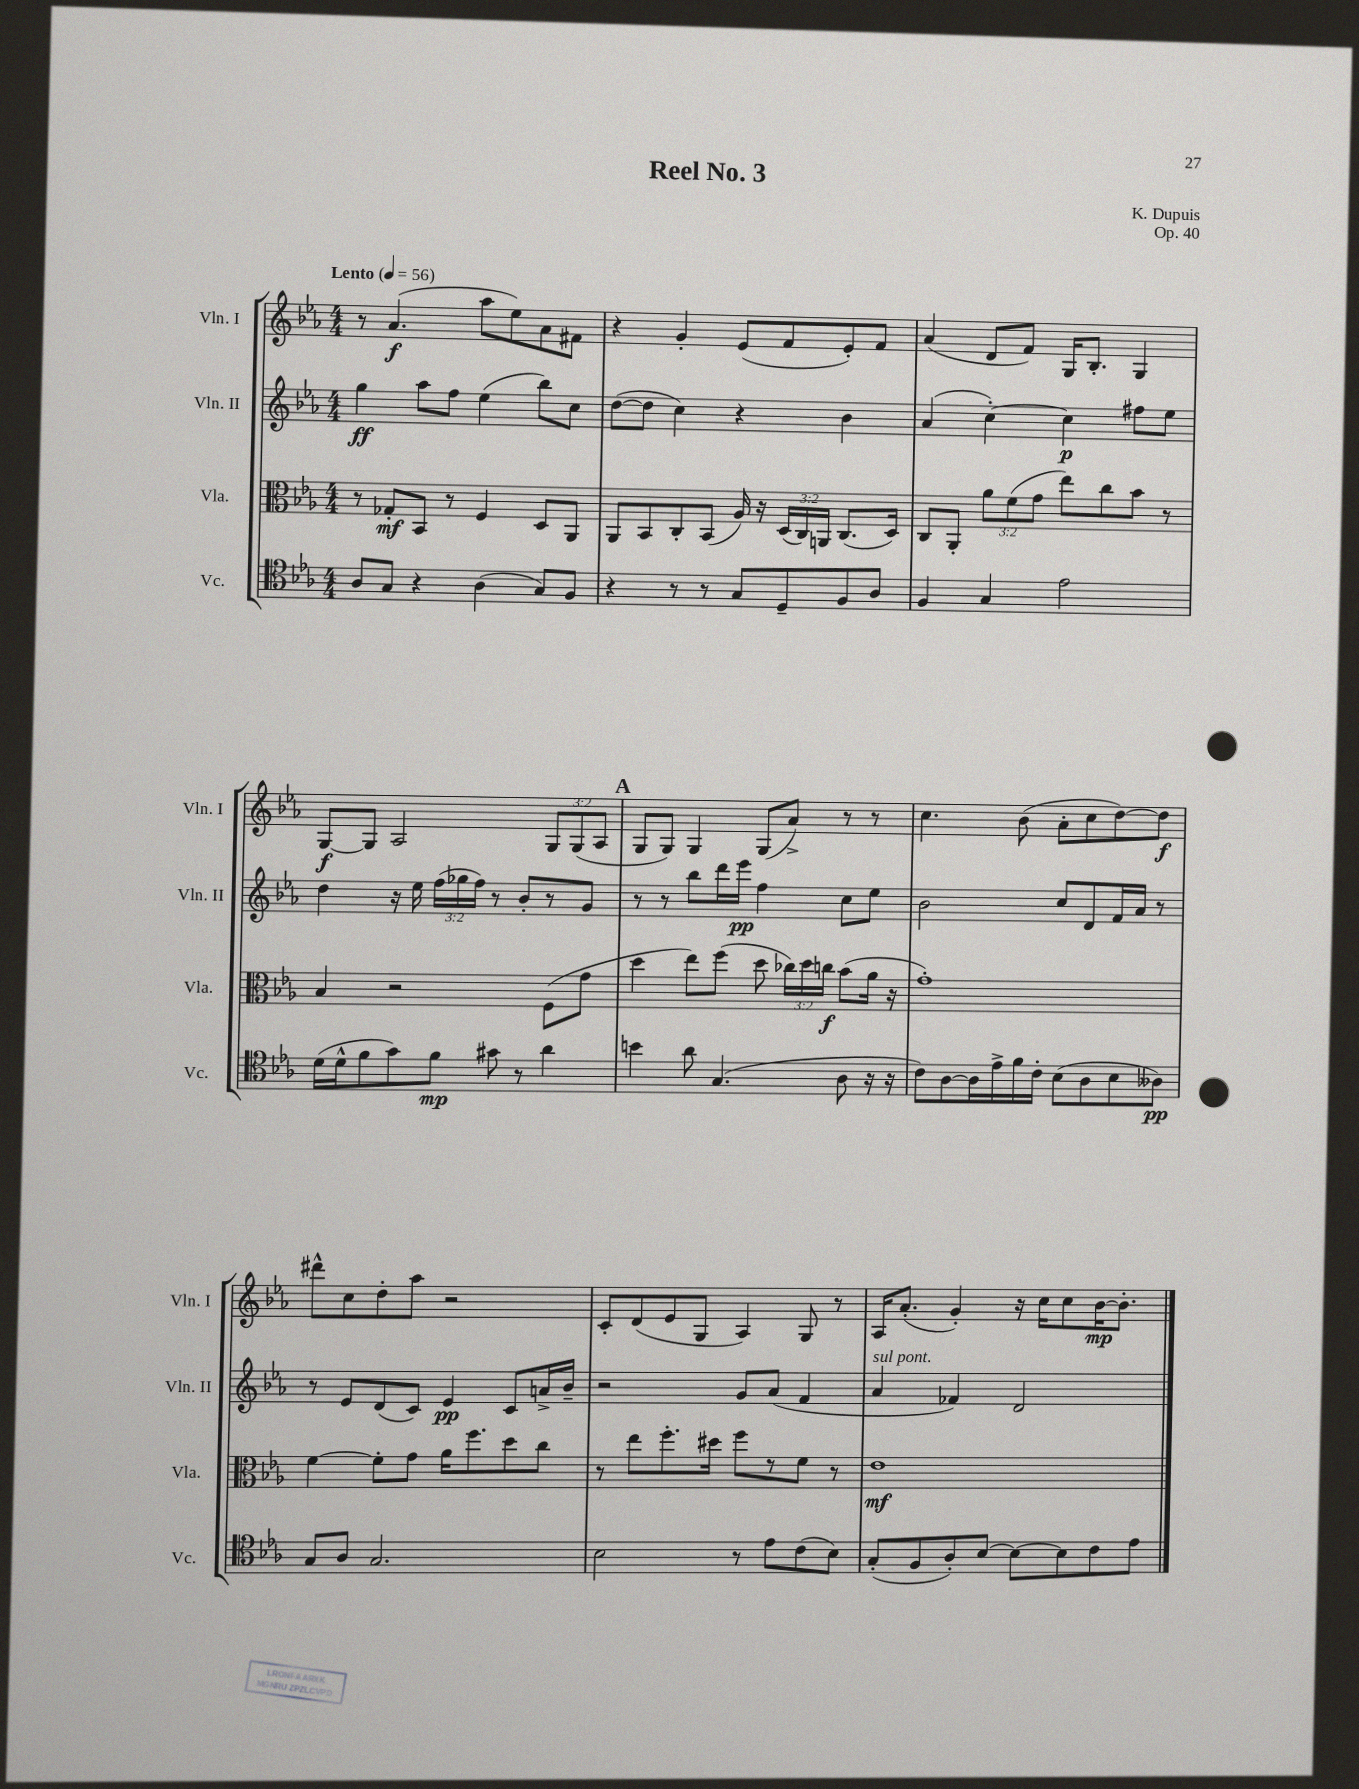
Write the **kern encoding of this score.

**kern	**kern	**kern	**kern
*staff4	*staff3	*staff2	*staff1
*clefC4	*clefC3	*clefG2	*clefG2
*k[b-e-a-]	*k[b-e-a-]	*k[b-e-a-]	*k[b-e-a-]
*M4/4	*M4/4	*M4/4	*M4/4
*MM56	*MM56	*MM56	*MM56
8A-	8r	4gg	8r
8G	8G-'	.	(4.a-
4r	8BB-	8aa-	.
.	8r	8ff	.
(4A-	4F	(4ee-	8aa-
.	.	.	8ee-)
8G)	8D	8bb-)	8a-
8F	8AA-	8cc	8f#
=	=	=	=
4r	8AA-	([8dd	4r
.	8BB-	8dd]	.
8r	8C'	4cc)	4g'
8r	(8BB-	.	.
8G	16A-)	4r	(8e-
.	16r	.	.
8D~	(24D	.	8f
.	24C)	.	.
.	24AA	.	.
8F	(8.C	4b-	8e-')
8A-	.	.	8f
.	16D)	.	.
=	=	=	=
4F	8C	(4a-	(4a-
.	8AA-'	.	.
4G	12a-	[4cc')	8d
.	(12f	.	.
.	.	.	8f)
.	12g	.	.
2e-	8ee-)	4cc]	16G
.	.	.	8.B-'
.	8cc	.	.
.	8b-	8ff#	4G
.	8r	8ee-	.
=	=	=	=
(16d	4B-	4dd	[8G
16d^^	.	.	.
8f	.	.	8G]
8g)	2r	16r	2A-
.	.	16ee-	.
8f	.	(24ff	.
.	.	24gg-	.
.	.	24ff)	.
8g#	.	8r	.
8r	.	8b-'	.
4a-	(8F	8r	12G
.	.	.	(12G
.	8g	8g	.
.	.	.	12A-
=	=	=	=
4b	4dd	8r	8G
.	.	8r	8G)
8a-	8ee-)	8bb-	4G
(4.G	(8ff	16ddd	.
.	.	16eee-	.
.	8dd	4ff	(8G
.	24cc-)	.	8a-^)
.	24dd	.	.
.	24cc	.	.
8A-	(8b-	8cc	8r
16r	16a-	8ee-	8r
16r	16r	.	.
=	=	=	=
8c)	1g')	2b-	4.cc
[8A-	.	.	.
16A-]	.	.	.
16e-^	.	.	.
16f	.	.	(8b-
16c'	.	.	.
(8B-	.	8cc	8a-'
8A-	.	8d	8cc
8B-	.	16f	[8dd)
.	.	16a-	.
8A--)	.	8r	8dd]
=	=	=	=
8G	[4f	8r	8ddd#^^
8A-	.	8e-	8cc
2.G	8f']	(8d	8dd'
.	8g	8c)	8aa-
.	16a-	4e-	2r
.	8.ff	.	.
.	8dd	8c	.
.	8cc	16a^	.
.	.	16b-~	.
=	=	=	=
2B-	8r	2r	8c'
.	8ee-	.	(8d
.	8.ff'	.	8e-
.	.	.	8G
.	16dd#	.	.
8r	8ff	8g	4A-)
8e-	8r	(8a-	.
(8c	8f	4f	8G
8B-)	8r	.	8r
=	=	=	=
(8G'	1e-	4a-	16A-
.	.	.	(8.a-'
8F	.	.	.
8A-')	.	4f-)	4g')
[8B-	.	.	.
8B-_	.	2d	16r
.	.	.	16cc
8B-]	.	.	8cc
8c	.	.	[16b-
.	.	.	8.b-']
8e-	.	.	.
==	==	==	==
*-	*-	*-	*-
